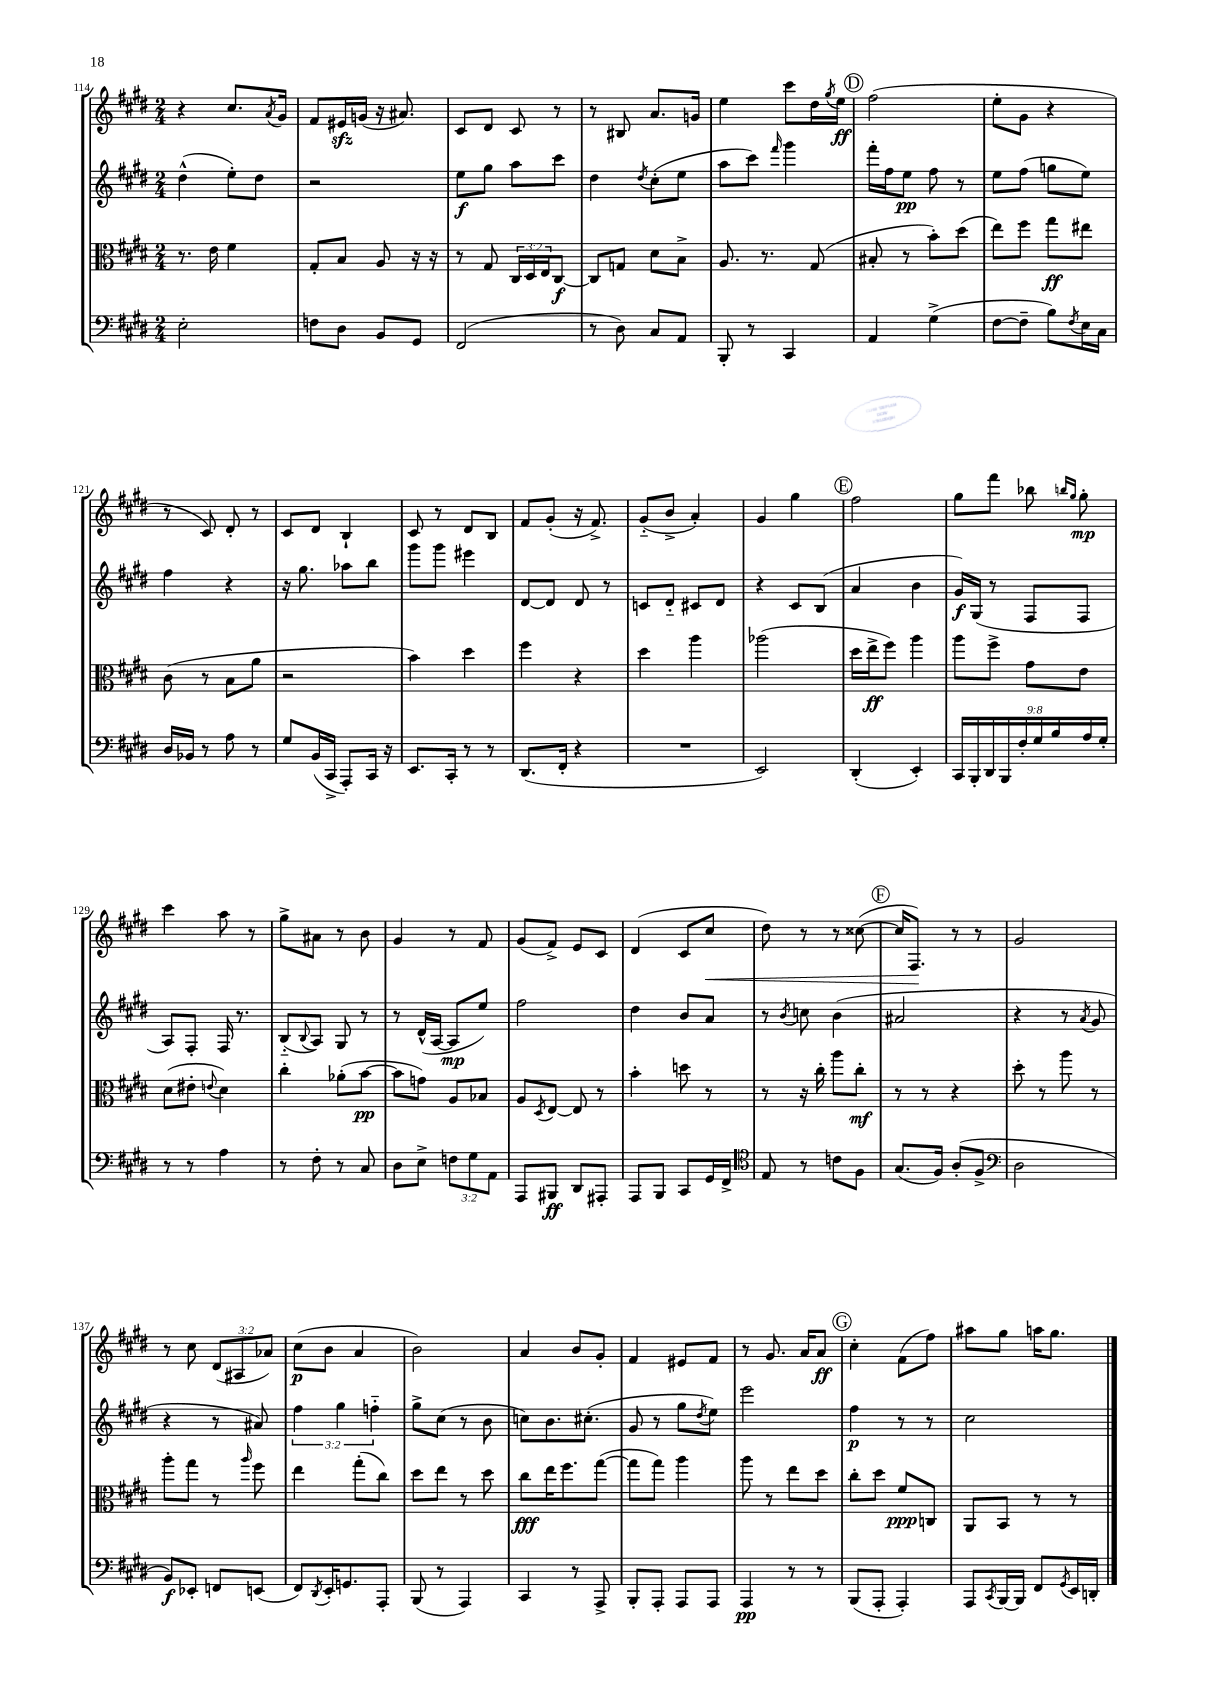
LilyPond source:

<<
\new StaffGroup <<
\new Staff = "s0" {
    \clef treble \key e \major \numericTimeSignature \time 2/4 \override Staff.TupletNumber.text = #tuplet-number::calc-fraction-text
    r4 cis''8. \acciaccatura { a'8 } gis'16 |
    fis'8 eis'16\sfz g'16( r16 ais'8.) |
    cis'8 dis'8 cis'8 r8 |
    r8 bis8 a'8. g'16 |
    e''4 cis'''8 dis''16 \acciaccatura { gis''8 } e''16\ff |
    \mark \markup { \circle "D" } fis''2( |
    e''8-. gis'8 r4 |
    r8 cis'8) dis'8-. r8 |
    cis'8 dis'8 b4-! |
    cis'8 r8 dis'8 b8 |
    fis'8 gis'8-.( r16 fis'8.->) |
    gis'8-_( b'8-> a'4-.) |
    gis'4 gis''4 |
    \mark \markup { \circle "E" } fis''2 |
    gis''8 fis'''8 bes''8 \grace { b''16 gis''16 } gis''8-.\mp |
    cis'''4 a''8 r8 |
    gis''8-> ais'8 r8 b'8 |
    gis'4 r8 fis'8 |
    gis'8( fis'8->) e'8 cis'8 |
    dis'4( cis'8 cis''8\< |
    dis''8) r8 r8 cisis''8~( |
    \mark \markup { \circle "F" } cisis''16 fis8.\!) r8 r8 |
    gis'2 |
    r8 cis''8 \tuplet 3/2 { dis'8( ais8 aes'8) } |
    cis''8\p( b'8 a'4 |
    b'2) |
    a'4 b'8 gis'8-. |
    fis'4 eis'8 fis'8 |
    r8 gis'8. a'16 a'8\ff |
    \mark \markup { \circle "G" } cis''4-. fis'8( fis''8) |
    ais''8 gis''8 a''16 gis''8. \bar "|." |
}
\new Staff = "s1" {
    \clef treble \key e \major \numericTimeSignature \time 2/4 \override Staff.TupletNumber.text = #tuplet-number::calc-fraction-text
    dis''4-^( e''8-.) dis''8 |
    r2 |
    e''8\f gis''8 a''8 cis'''8 |
    dis''4 \acciaccatura { dis''8 } cis''8-.( e''8 |
    a''8 cis'''8) \grace { fis'''16 } gis'''4 |
    \mark \markup { \circle "D" } fis'''16-. fis''16 e''8\pp fis''8 r8 |
    e''8 fis''8( g''8 e''8) |
    fis''4 r4 |
    r16 gis''8. aes''8 b''8 |
    gis'''8 gis'''8 eis'''4 |
    dis'8~ dis'8 dis'8 r8 |
    c'8 dis'8-_ cis'8 dis'8 |
    r4 cis'8 b8( |
    \mark \markup { \circle "E" } a'4 b'4 |
    gis'16\f) gis16( r8 fis8 fis8 |
    a8) fis8-. fis16 r8. |
    b8-_( \appoggiatura { b8 } a8) gis8 r8 |
    r8 dis'16-^( a16~ a8\mp e''8) |
    fis''2 |
    dis''4 b'8 a'8 |
    r8 \acciaccatura { b'8 } c''8 b'4( |
    \mark \markup { \circle "F" } ais'2 |
    r4 r8 \acciaccatura { a'8 } gis'8 |
    r4 r8 ais'8) |
    \tuplet 3/2 { fis''4 gis''4 f''4-_ } |
    gis''8-> cis''8( r8 b'8 |
    c''8) b'8. cis''8.-.( |
    gis'8 r8 gis''8 \acciaccatura { dis''8 } e''8) |
    e'''2 |
    \mark \markup { \circle "G" } fis''4\p r8 r8 |
    cis''2 \bar "|." |
}
\new Staff = "s2" {
    \clef alto \key e \major \numericTimeSignature \time 2/4 \override Staff.TupletNumber.text = #tuplet-number::calc-fraction-text
    r8. e'16 fis'4 |
    gis8-. b8 a8 r16 r16 |
    r8 gis8 \tuplet 3/2 { cis16 dis16 e16 } cis8~\f |
    cis8 g8 dis'8 b8-> |
    a8. r8. gis8( |
    \mark \markup { \circle "D" } bis8-. r8 b'8-.) dis''8( |
    e''8) fis''8 gis''8\ff eis''8 |
    cis'8( r8 b8 a'8 |
    r2 |
    b'4) dis''4 |
    fis''4 r4 |
    dis''4 a''4 |
    aes''2( |
    \mark \markup { \circle "E" } dis''16 e''16->\ff fis''8) a''4 |
    a''8 fis''8-> gis'8 e'8 |
    dis'8( eis'8-. \appoggiatura { e'8 } dis'4) |
    cis''4-. aes'8-.( b'8~\pp |
    b'8 g'8) a8 bes8 |
    a8 \acciaccatura { dis8 } e8~ e8 r8 |
    b'4-. d''8 r8 |
    r8 r16 cis''16-. a''8 cis''8-.\mf |
    \mark \markup { \circle "F" } r8 r8 r4 |
    dis''8-. r8 a''8 r8 |
    a''8-. gis''8 r8 \grace { a''16 } fis''8 |
    e''4 gis''8-.( cis''8) |
    dis''8 e''8 r8 dis''8 |
    cis''8\fff e''16 fis''8. gis''8~( |
    gis''8 gis''8) a''4 |
    a''8 r8 e''8 dis''8 |
    \mark \markup { \circle "G" } cis''8-. dis''8 fis'8\ppp c8 |
    a,8 b,8 r8 r8 \bar "|." |
}
\new Staff = "s3" {
    \clef bass \key e \major \numericTimeSignature \time 2/4 \override Staff.TupletNumber.text = #tuplet-number::calc-fraction-text
    e2-. |
    f8 dis8 b,8 gis,8 |
    fis,2( |
    r8 dis8) cis8 a,8 |
    b,,8-. r8 cis,4 |
    \mark \markup { \circle "D" } a,4 gis4->( |
    fis8~ fis8-- b8) \acciaccatura { fis8 } e16 cis16 |
    dis16 bes,16 r8 a8 r8 |
    gis8 b,16( cis,16-> a,,8-.) cis,16 r16 |
    e,8. cis,16-. r8 r8 |
    dis,8.( fis,16-. r4 |
    R2 |
    e,2) |
    \mark \markup { \circle "E" } dis,4-.( e,4-.) |
    \tuplet 9/8 { cis,16 b,,16-. dis,16 b,,16 fis16-. gis16 b16 a16 gis16-. } |
    r8 r8 a4 |
    r8 fis8-. r8 cis8 |
    dis8 e8-> \tuplet 3/2 { f8 gis8 a,8 } |
    a,,8 bis,,8\ff dis,8 ais,,8-. |
    a,,8 b,,8 cis,8 gis,16 fis,16-> |
    \clef tenor e8 r8 c'8 fis8 |
    \mark \markup { \circle "F" } gis8.( fis16) a8-.( fis8-> |
    \clef bass dis2 |
    b,8\f) ees,8-. f,8 e,8( |
    fis,8) \acciaccatura { dis,8 } e,16-. g,8. a,,8-. |
    b,,8( r8 a,,4) |
    cis,4 r8 a,,8-> |
    b,,8-. a,,8-. a,,8 a,,8 |
    a,,4\pp r8 r8 |
    \mark \markup { \circle "G" } b,,8( a,,8-. a,,4-.) |
    a,,8 \acciaccatura { cis,8 } b,,16~ b,,16 fis,8 \acciaccatura { gis,8 } e,16 d,16-. \bar "|." |
}
>>
>>
\layout { \context { \Score currentBarNumber = #114 } }
